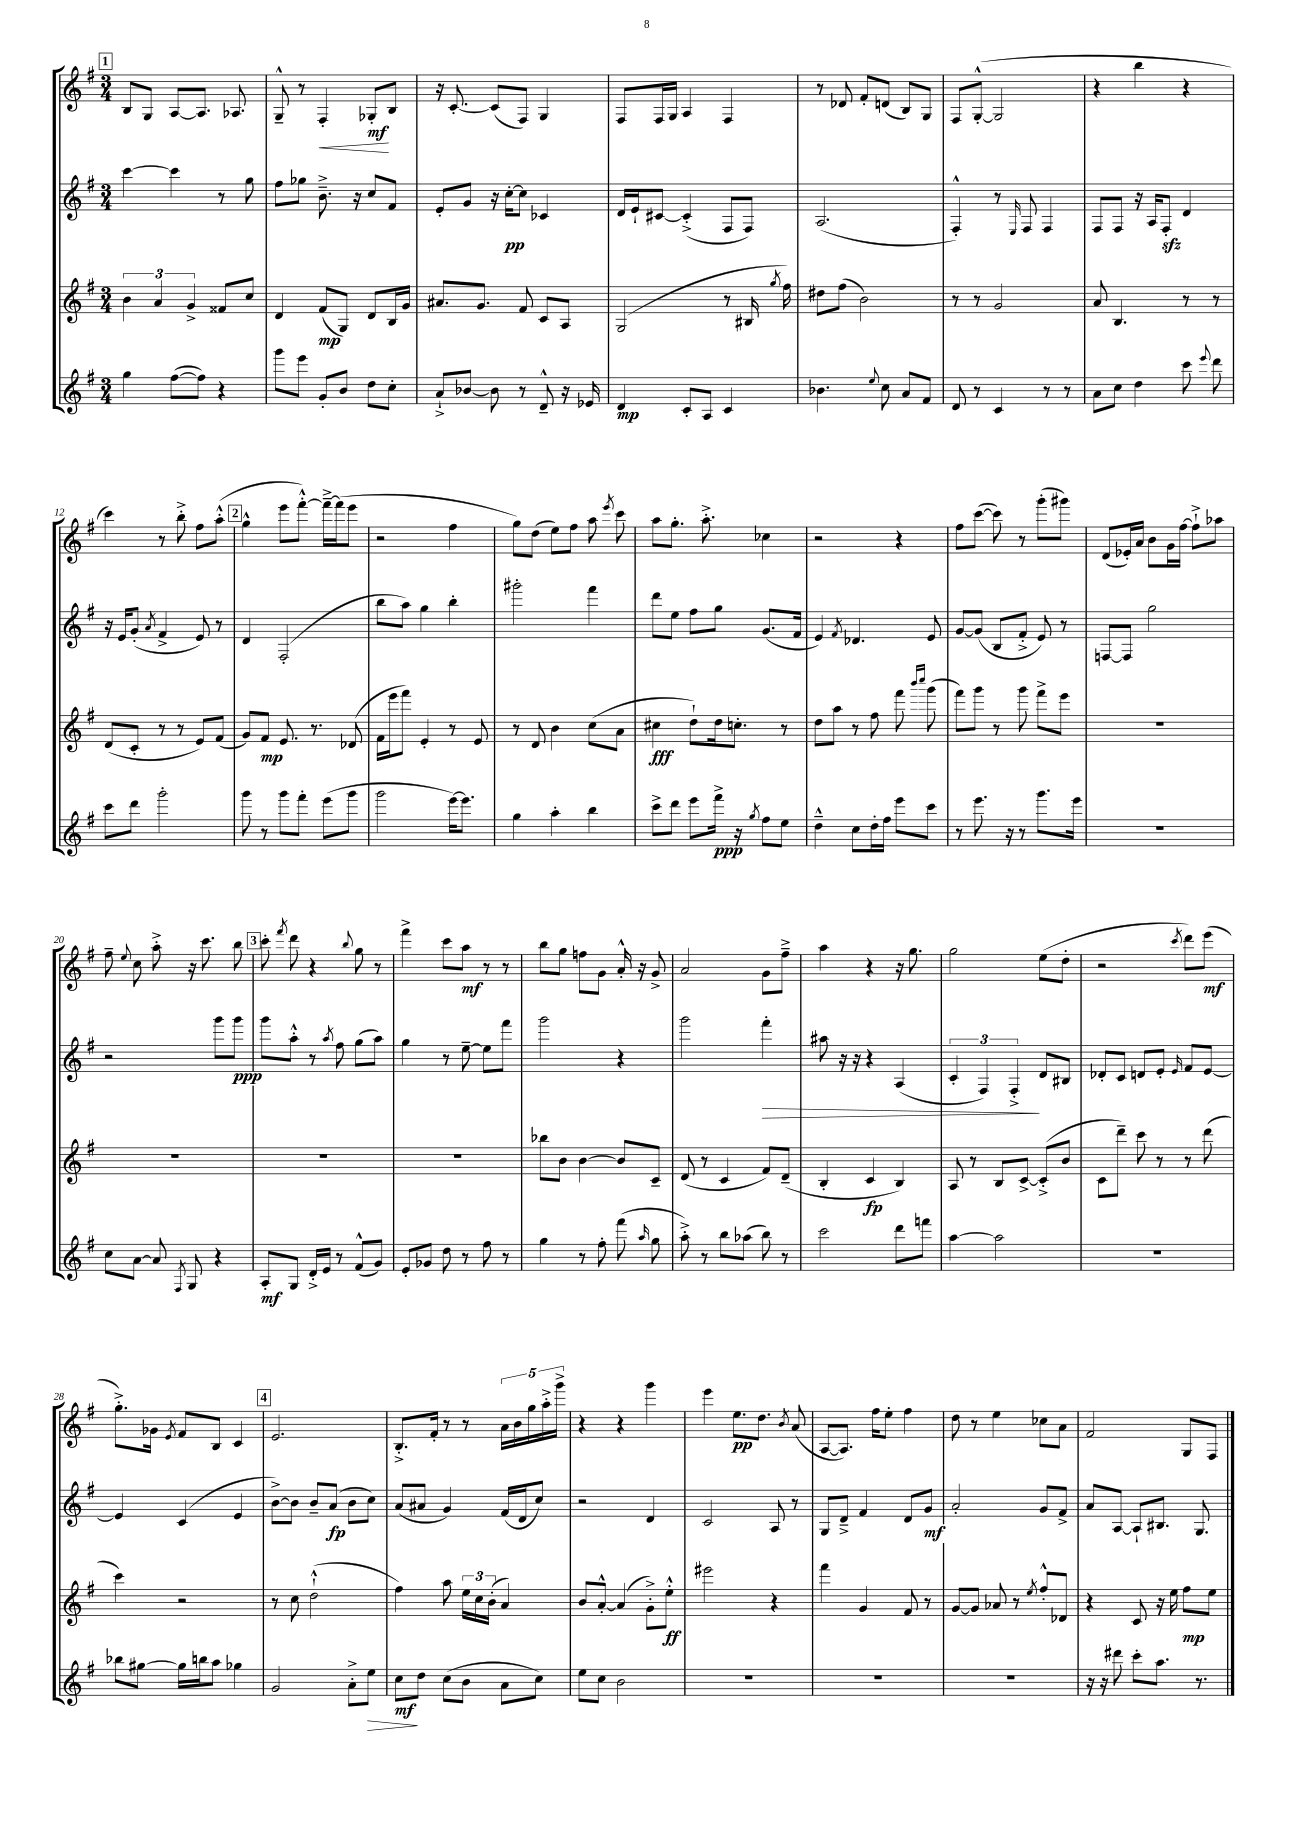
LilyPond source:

<<
\new StaffGroup <<
\new Staff = "s0" {
    \clef treble \key g \major \numericTimeSignature \time 3/4
    \autoBeamOff \mark \markup { \box "1" } b8[ g8] a8[~ a8.] aes8. |
    g8---^ r8 fis4-.\< ges8[-.\mf\! b8] |
    r16 c'8.~-. c'8[( fis8]) g4 |
    fis8[ fis16 g16] a4 fis4 |
    r8 des'8 fis'8[-. d'8]( b8[) g8] |
    fis8[ g8]~-.-^( g2 |
    r4 b''4 r4 |
    c'''4) r8 b''8-.-> fis''8[ a''8]-.-^( |
    \mark \markup { \box "2" } g''4-^ e'''8[ fis'''8]~-.-^) fis'''16[~---> fis'''16( e'''8] |
    r2 fis''4 |
    g''8[) d''8]( e''8[) fis''8] a''8 \acciaccatura { e'''8 } c'''8 |
    a''8[ g''8.]-. a''8.-.-> ces''4 |
    r2 r4 |
    fis''8[ c'''8]~( c'''8) r8 g'''8[-.( gis'''8]) |
    d'8[( ees'16-.) a'16] b'8[ g'16 fis''16]~ fis''8[-!-> aes''8] |
    fis''8-- \appoggiatura { e''8 } c''8 a''8-.-> r16 c'''8. b''8 |
    \mark \markup { \box "3" } c'''8-. \acciaccatura { fis'''8 } d'''8 r4 \appoggiatura { b''8 } g''8 r8 |
    fis'''4-> c'''8[ a''8]\mf r8 r8 |
    b''8[ g''8] f''8[ g'8] a'16-.-^ r16 g'8-> |
    a'2 g'8[ fis''8]---> |
    a''4 r4 r16 g''8. |
    g''2 e''8[( d''8]-. |
    r2 \acciaccatura { c'''8 } d'''8[) e'''8]\mf( |
    g''8.[-.->) ges'16] \acciaccatura { e'8 } fis'8[ b8] c'4 |
    \mark \markup { \box "4" } e'2. |
    b8.[-.-> fis'16]-. r8 r8 \tuplet 5/4 { a'16[ b'16 g''16 a''16-.-> g'''16]-> } |
    r4 r4 g'''4 |
    e'''4 e''8.[\pp d''8.] \acciaccatura { b'8 } a'8( |
    a8[~ a8.]) fis''16[ e''8]-. fis''4 |
    d''8 r8 e''4 ces''8[ a'8] |
    fis'2 g8[ fis8] \bar "|." |
}
\new Staff = "s1" {
    \clef treble \key g \major \numericTimeSignature \time 3/4
    \autoBeamOff \mark \markup { \box "1" } c'''4~ c'''4 r8 g''8 |
    fis''8[ ges''8] b'8.---> r16 c''8[ fis'8] |
    e'8[-. g'8] r16 c''16[~-.\pp c''8] ces'4 |
    d'16[ e'16-! cis'8]~ cis'4-.->( fis8[ fis8]) |
    a2.( |
    fis4-.-^) r8 \grace { e16 } fis8 fis4 |
    fis8[ fis8] r16 a16[ fis8]-.\sfz d'4 |
    r16 e'16[ g'8]-.( \acciaccatura { a'8 } fis'4-> e'8) r8 |
    \mark \markup { \box "2" } d'4 fis2-.( |
    b''8[ a''8]) g''4 b''4-. |
    gis'''2-. fis'''4 |
    d'''8[ e''8] fis''8[ g''8] g'8.[( fis'16] |
    e'4) \acciaccatura { fis'8 } des'4. e'8 |
    g'8[~ g'8]( b8[ fis'8]-.-> e'8) r8 |
    f8[~ f8] g''2 |
    r2 g'''8[ g'''8]\ppp |
    \mark \markup { \box "3" } g'''8[ a''8]-.-^ r8 \acciaccatura { a''8 } fis''8 g''8[( a''8]) |
    g''4 r8 e''8~-- e''8[ fis'''8] |
    g'''2 r4 |
    g'''2 fis'''4-.\> |
    ais''8 r16 r16 r4 a4( |
    \tuplet 3/2 { c'4-. fis4) fis4-.->\! } d'8[ bis8] |
    des'8[-. c'8] d'8[ e'8]-. \grace { e'16 } fis'8[ e'8]~ |
    e'4 c'4( e'4 |
    \mark \markup { \box "4" } b'8[~->) b'8] b'8[-- a'8]\fp( b'8[ c''8]) |
    a'8[( ais'8] g'4) fis'16[( d'16 c''8]) |
    r2 d'4 |
    c'2 a8 r8 |
    g8[ d'8]---> fis'4 d'8[ g'8]\mf |
    a'2-. g'8[ fis'8]-> |
    a'8[ a8]~ a8[-! bis8.] g8. \bar "|." |
}
\new Staff = "s2" {
    \clef treble \key g \major \numericTimeSignature \time 3/4
    \autoBeamOff \mark \markup { \box "1" } \tuplet 3/2 { b'4 a'4 g'4-> } fisis'8[ c''8] |
    d'4 fis'8[\mp( g8]) d'8[ b16 g'16] |
    ais'8.[ g'8.] fis'8 c'8[ a8] |
    g2( r8 bis16 \acciaccatura { g''8 } fis''16) |
    dis''8[ fis''8]( b'2) |
    r8 r8 g'2 |
    a'8 b4. r8 r8 |
    d'8[( c'8]-. r8 r8 e'8[) fis'8]( |
    \mark \markup { \box "2" } g'8[) fis'8]\mp e'8. r8. des'8( |
    fis'16[ e'''16 fis'''8]) e'4-. r8 e'8 |
    r8 d'8 b'4 c''8[( a'8] |
    cis''4\fff d''8[-!) d''16 c''8.]-. r8 |
    d''8[ a''8] r8 fis''8 fis'''8 \grace { b'''16[ c''''16] } g'''8( |
    fis'''8[) g'''8] r8 g'''8 fis'''8[-> e'''8] |
    R2. |
    R2. |
    \mark \markup { \box "3" } R2. |
    R2. |
    bes''8[ b'8] b'4~ b'8[ c'8]-- |
    d'8( r8 c'4 fis'8[) d'8]--( |
    b4-. c'4\fp b4) |
    a8 r8 b8[ c'8]~-> c'8[-.->( b'8] |
    c'8[ d'''8]--) c'''8 r8 r8 d'''8( |
    c'''4) r2 |
    \mark \markup { \box "4" } r8 c''8 d''2-!-^( |
    fis''4) a''8 \tuplet 3/2 { e''16[ c''16 b'16]-.( } a'4) |
    b'8[ a'8]~-.-^ a'4( g'8[-.->) e''8]-.-^\ff |
    eis'''2 r4 |
    fis'''4 g'4 fis'8 r8 |
    g'8[~ g'8] aes'8 r8 \acciaccatura { e''8 } fis''8[-.-^ des'8] |
    r4 c'8 r16 e''16 fis''8[\mp e''8] \bar "|." |
}
\new Staff = "s3" {
    \clef treble \key g \major \numericTimeSignature \time 3/4
    \autoBeamOff \mark \markup { \box "1" } g''4 fis''8[~( fis''8]) r4 |
    g'''8[ e'''8] g'8[-. b'8] d''8[ c''8]-. |
    a'8[-!-> bes'8]~ bes'8 r8 d'8---^ r16 ees'16 |
    d'4\mp c'8[-. a8] c'4 |
    bes'4. \appoggiatura { e''8 } c''8 a'8[ fis'8] |
    d'8 r8 c'4 r8 r8 |
    a'8[ c''8] d''4 c'''8 \appoggiatura { e'''8 } d'''8 |
    c'''8[ d'''8] g'''2-. |
    \mark \markup { \box "2" } g'''8 r8 g'''8[ fis'''8]-. e'''8[( g'''8] |
    g'''2 e'''16[~) e'''8.] |
    g''4 a''4-. b''4 |
    c'''8[-> d'''8] e'''8[ fis'''16]->\ppp r16 \acciaccatura { g''8 } fis''8[ e''8] |
    d''4---^ c''8[ d''16-. fis''16] e'''8[ c'''8] |
    r8 e'''8. r16 r8 g'''8.[ e'''16] |
    R2. |
    c''8[ a'8]~ a'8 \acciaccatura { fis8 } g8 r4 |
    \mark \markup { \box "3" } a8[-.\mf g8] d'16[-.-> e'16] r8 fis'8[-^( g'8]) |
    e'8[-. ges'8] d''8 r8 fis''8 r8 |
    g''4 r8 fis''8-. fis'''8( \grace { a''16 } g''8 |
    a''8-.->) r8 b''8[ aes''8]( b''8) r8 |
    c'''2 d'''8[ f'''8] |
    a''4~ a''2 |
    R2. |
    bes''8[ gis''8]~ gis''16[ b''16 a''8] ges''4 |
    \mark \markup { \box "4" } g'2 a'8[-.-> e''8]\> |
    c''8[\mf\! d''8] c''8[( b'8] a'8[ c''8]) |
    e''8[ c''8] b'2 |
    R2. |
    R2. |
    R2. |
    r16 r16 dis'''8 c'''8[-. a''8.] r8. \bar "|." |
}
>>
>>
\layout { \context { \Score currentBarNumber = #5 } }
